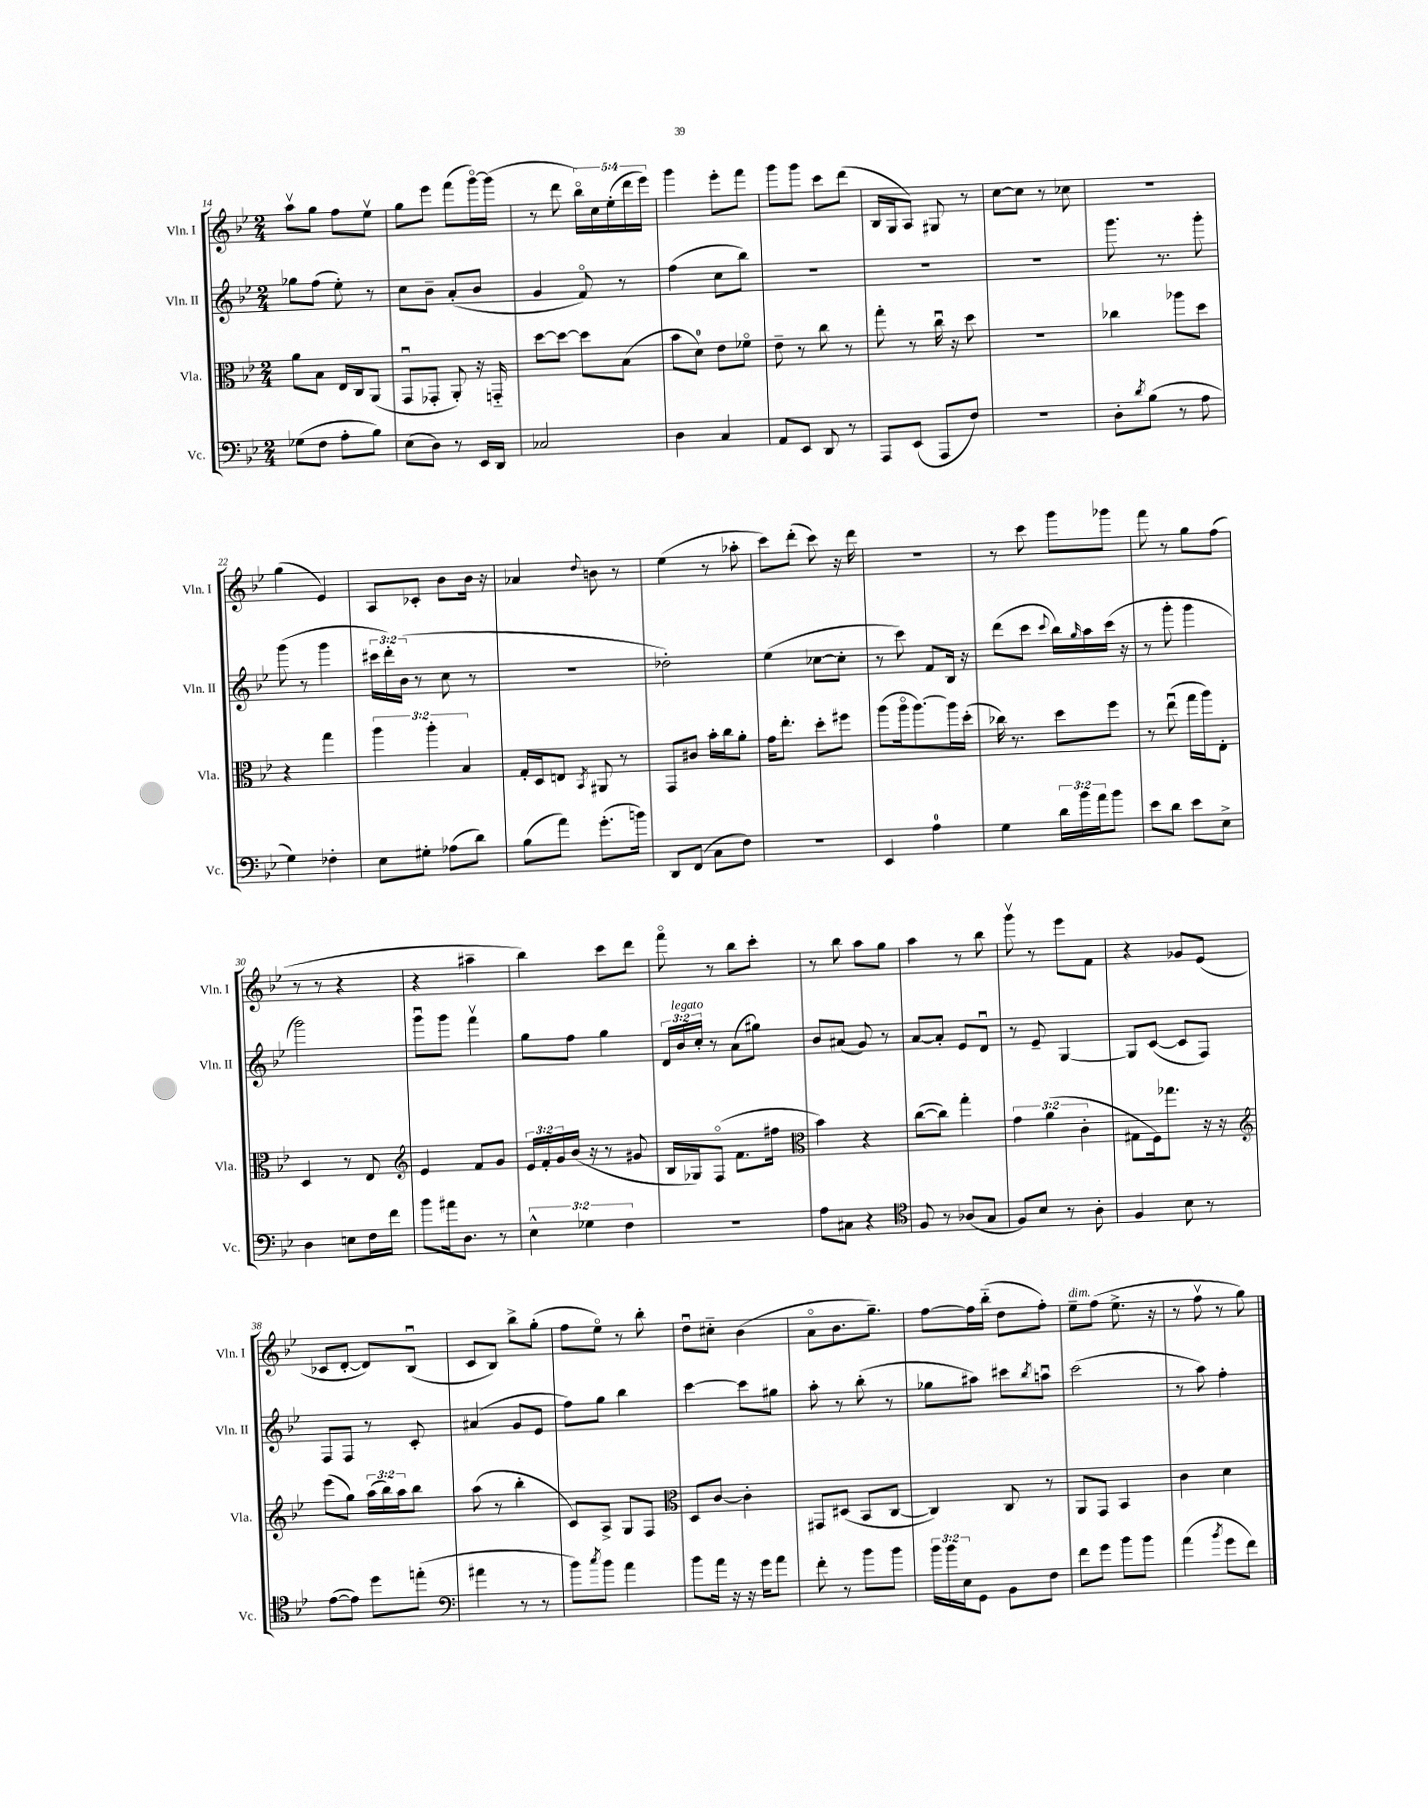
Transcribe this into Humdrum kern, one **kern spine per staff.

**kern	**kern	**kern	**kern
*part4	*part3	*part2	*part1
*staff4	*staff3	*staff2	*staff1
*I"Vc.	*I"Vla.	*I"Vln. II	*I"Vln. I
*I'Vc.	*I'Vla.	*I'Vln. II	*I'Vln. I
*clefF4	*clefC3	*clefG2	*clefG2
*k[b-e-]	*k[b-e-]	*k[b-e-]	*k[b-e-]
*M2/4	*M2/4	*M2/4	*M2/4
=14	=14	=14	=14
(8G-X\L	8a\L	8gg-X\L	8aav\L
8F\J	8B-\J	(8ff\J	8gg\J
8A'\L	16E-/LL	8ee-'\)	8ff\L
.	16C/J	.	.
8B-\J)	(8AA/J	8r	8ee-v\J
=15	=15	=15	=15
(8E-\L	8GGu/L	8cc\L	8gg\L
8D\J)	8GG-X'/J	8b-~\J	8eee-\J
8r	8AA'/)	(8a'/L	(8fff\L
16EE-/LL	16r	8b-/J	[16ggg\L)
16DD/JJ	16GGn/	.	(16ggg\JJ]
=16	=16	=16	=16
2C-X/	[8dd\L	4g/	8r
.	8dd\J_	.	8ddd\
.	8dd\L]	8f/)	20bb-\LL)
.	.	.	20cc\
.	.	.	(20ee-'\
.	(8B-\J	8r	.
.	.	.	20ddd\
.	.	.	20eee-\JJ)
=17	=17	=17	=17
4D\	8b-\L	(4ff\	4ggg\
.	8d\J)	.	.
4C/	8e-\L	8cc\L	8eee-'\L
.	8f-X\J	8bb-\J)	8fff\J
=18	=18	=18	=18
8AA/L	8e-~\	2r	8ggg\L
8EE-/J	8r	.	8ggg\J
8DD/	8cc\	.	8ccc\L
8r	8r	.	(8ddd\J
=19	=19	=19	=19
8AAA/L	8gg'\	2r	16B-/LL
.	.	.	16G/J
(8EE-/J	8r	.	8A/J)
8AAA/L	16ccu\	.	8G#X/
.	16r	.	.
8F/J)	8dd\	.	8r
=20	=20	=20	=20
2r	2r	2r	[8cc\L
.	.	.	8cc\J]
.	.	.	8r
.	.	.	8cc-X\
=21	=21	=21	=21
8D'\L	4cc-X\	8.ggg\	2r
8qd/	.	.	.
(8B-\J	.	.	.
.	.	8.r	.
8r	8aa-X\L	.	.
8A\	8dd\J	8ggg'\	.
!!LO:LB:g=z
=22	=22	=22	=22
4G\)	4r	(8ggg\	(4gg\
.	.	8r	.
4F-X'\	4gg\	4ggg\	4e-/)
=23	=23	=23	=23
8E-\L	6aa\	24ccc#X\LL	8A/L
.	.	24ddd'\)	.
.	.	(24b-\JJ	.
8G#X'\J	.	8r	8c-X'/J
.	6aa'\	.	.
(8A-X\L	.	8cc\	8b-\L
.	6B-/	.	.
8d\J)	.	8r	16b-\Jk
.	.	.	16r
=24	=24	=24	=24
(8B-\L	16G'/LL	2r	4a-X/
.	16D/J	.	.
8a\J)	8En/J	.	.
.	8qBB-/	.	8qqdd/
(8.g'\L	8AA#X/	.	8bn\
.	8r	.	8r
16bn\Jk)	.	.	.
=25	=25	=25	=25
8DD/L	8GG/L	2dd-X'\)	(4ee-\
(8FF/J	8c#X/J	.	.
8C\L	16b-'\LL	.	8r
.	16cc\J	.	.
8F\J)	8a'\J	.	8aa-X'\
=26	=26	=26	=26
2r	16g\KL	(4ee-\	8ccc\L)
.	8.ee-'\J	.	.
.	.	.	(8ddd'\J
.	8dd'\L	[8cc-X\L	8ccc\)
.	8ff#X\J	8cc-'\J]	16r
.	.	.	16ddd\
=27	=27	=27	=27
4EE-/	(8aa\L	8r	2r
.	16aa\k	8ccc\)	.
.	[8.aa\)	.	.
4A\	.	8f/L	.
.	16aa\L]	16B-/Jk	.
.	(16dd'\JJ	16r	.
=28	=28	=28	=28
4G\	16cc-X\)	(8ddd\L	8r
.	8.r	.	.
.	.	8ccc\J	8ccc\
.	.	8qqccc/	.
24d\LL	8dd\L	16bb-\LL)	8ggg\L
24b-\	.	.	.
.	.	16qqgg/	.
.	.	16aa\	.
24a\J	.	.	.
8b-\J	8ff\J	(16ccc\JJ	8ggg-X\J
.	.	16r	.
=29	=29	=29	=29
8e-\L	8r	8r	8fff\
8d\J	(8ee-u\	8ggg'\	8r
8e-\L	16gg\LL	4ggg\	8gg\L
.	16aa\J)	.	.
8E-^\J	8E-'\J	.	(8ff\J
!!LO:LB:g=z
=30	=30	=30	=30
4D\	4D/	2ggg\)	8r
.	.	.	8r
8En\L	8r	.	4r
16F\L	8E-/	.	.
16f\JJ	.	.	.
=31	=31	=31	=31
*	*clefG2	*	*
8b-\L	4e-/	8gggu\L	4r
16a#X\k	.	8ggg\J	.
8.D\J	.	.	.
.	8f/L	4fffv\	4aa#X~\
8r	8g/J	.	.
=32	=32	=32	=32
6E-^^\	24e-/LL	8gg\L	4bb-\)
.	24f'/	.	.
.	24g/	.	.
.	(16b-/JJ	8ff\J	.
6G-X\	.	.	.
.	16r	.	.
.	8r	4gg\	8ccc\L
6F\	.	.	.
.	8g#X/	.	8ddd\J
=33	=33	=33	=33
2r	16B-/LL	24d/LL	8fff\
!	!	!LO:TX:a:i:t=legato	!
.	.	24b-/	.
.	16G-X/J)	.	.
.	.	24cc'/JJ	.
.	(8F/J	8r	8r
.	8.f\L	(8a\L	8bb-\L
.	.	8gg#X\J)	8ccc'\J
.	16ff#X\Jk	.	.
=34	=34	=34	=34
*	*clefC3	*	*
8A\L	4b-\)	8b-/L	8r
8C#X\J	.	(8a#X/J	8bb-\
4r	4r	8g/)	8aa\L
.	.	8r	8gg\J
=35	=35	=35	=35
*clefC4	*	*	*
8F/	([8cc\L	[8a/L	4aa\
8r	8cc\J])	8a'/J]	.
(8A-X/L	4gg'\	8e-/L	8r
8G/J	.	8du/J	8bb-\
=36	=36	=36	=36
8F/L)	6g\	8r	8gggv\
8B-/J	.	8e-~/	8r
.	(6a\	.	.
8r	.	[4G/	8eee-\L
.	6c'\	.	.
8A'\	.	.	8f\J
=37	=37	=37	=37
4F/	8G#X\L	8G/L]	4r
.	16F\k)	([8c/J	.
.	8.gg-X\J	.	.
8B-\	.	8c/L]	8g-X/L
8r	16r	8F/J)	(8e-/J
.	16r	.	.
!!LO:LB:g=z
=38	=38	=38	=38
*	*clefG2	*	*
([8e-\L	(8eee-\L	8F/L	8c-X/L
8e-\J])	8gg\J)	8F/J	[8d'/J
8dd\L	(24aa\LL	8r	8d/L])
.	24bb-\)	.	.
.	24aa\J	.	.
(8een'\J	8bb-\J	8c'/	(8B-u/J
=39	=39	=39	=39
*clefF4	*	*	*
4a#X\	(8aa\	(4a#X/	8c/L
.	8r	.	8B-/J)
8r	4bb-'\	8g/L	8bb-^\L
8r	.	8e-/J	(8gg'\J
=40	=40	=40	=40
8b-\L)	8c/L)	8ff\L)	8ff\L
8qcc/	.	.	.
8b-\J	8A^/J	8gg\J	8ee-\J)
4a\	8G/L	4bb-\	8r
.	8F/J	.	8bb-'\
=41	=41	=41	=41
*	*clefC3	*	*
8b-\L	8D/L	[4ccc\	8ddu\L
16a\Jk	[8c/J	.	8cc#X\J
16r	.	.	.
16r	4c'\]	8ccc\L]	(4b-\
16g\KL	.	.	.
8a\J	.	8gg#X\J	.
=42	=42	=42	=42
8f'\	8GG#X/L	8aa'\	8a\L
8r	(8D#X/J	8r	8.b-\
8b-\L	8BB-/L	(8bb-'\	.
.	.	.	8.gg~\J)
8b-\J	[8C/J	8r	.
=43	=43	=43	=43
24b-\LL	4C/])	8gg-X\L	[8ff\L
24b-\	.	.	.
24E-\J	.	.	.
8GG\J	.	8aa#X\J)	16ff\L]
.	.	.	(16bb-\JJ
8BB-\L	8C/	8ccc#X\L	8dd\L
.	.	8qbb-/	.
8F\J	8r	8aanu\J	8ff'\J)
=44	=44	=44	=44
!	!	!	!LO:TX:a:i:t=dim.
8f\L	8AA/L	(2ccc\	8ee-~\L
8g\J	8GG/J	.	(8ff\J
8b-\L	4BB-/	.	8.ee-^\
8b-\J	.	.	.
.	.	.	16r
=45	=45	=45	=45
(4a\	4c\	8r	8r
.	.	8aa\)	8ffv\
8qb-/	.	.	.
8g\L	4d\	4ff'\	8r
8f\J)	.	.	8gg\)
==	==	==	==
*-	*-	*-	*-
